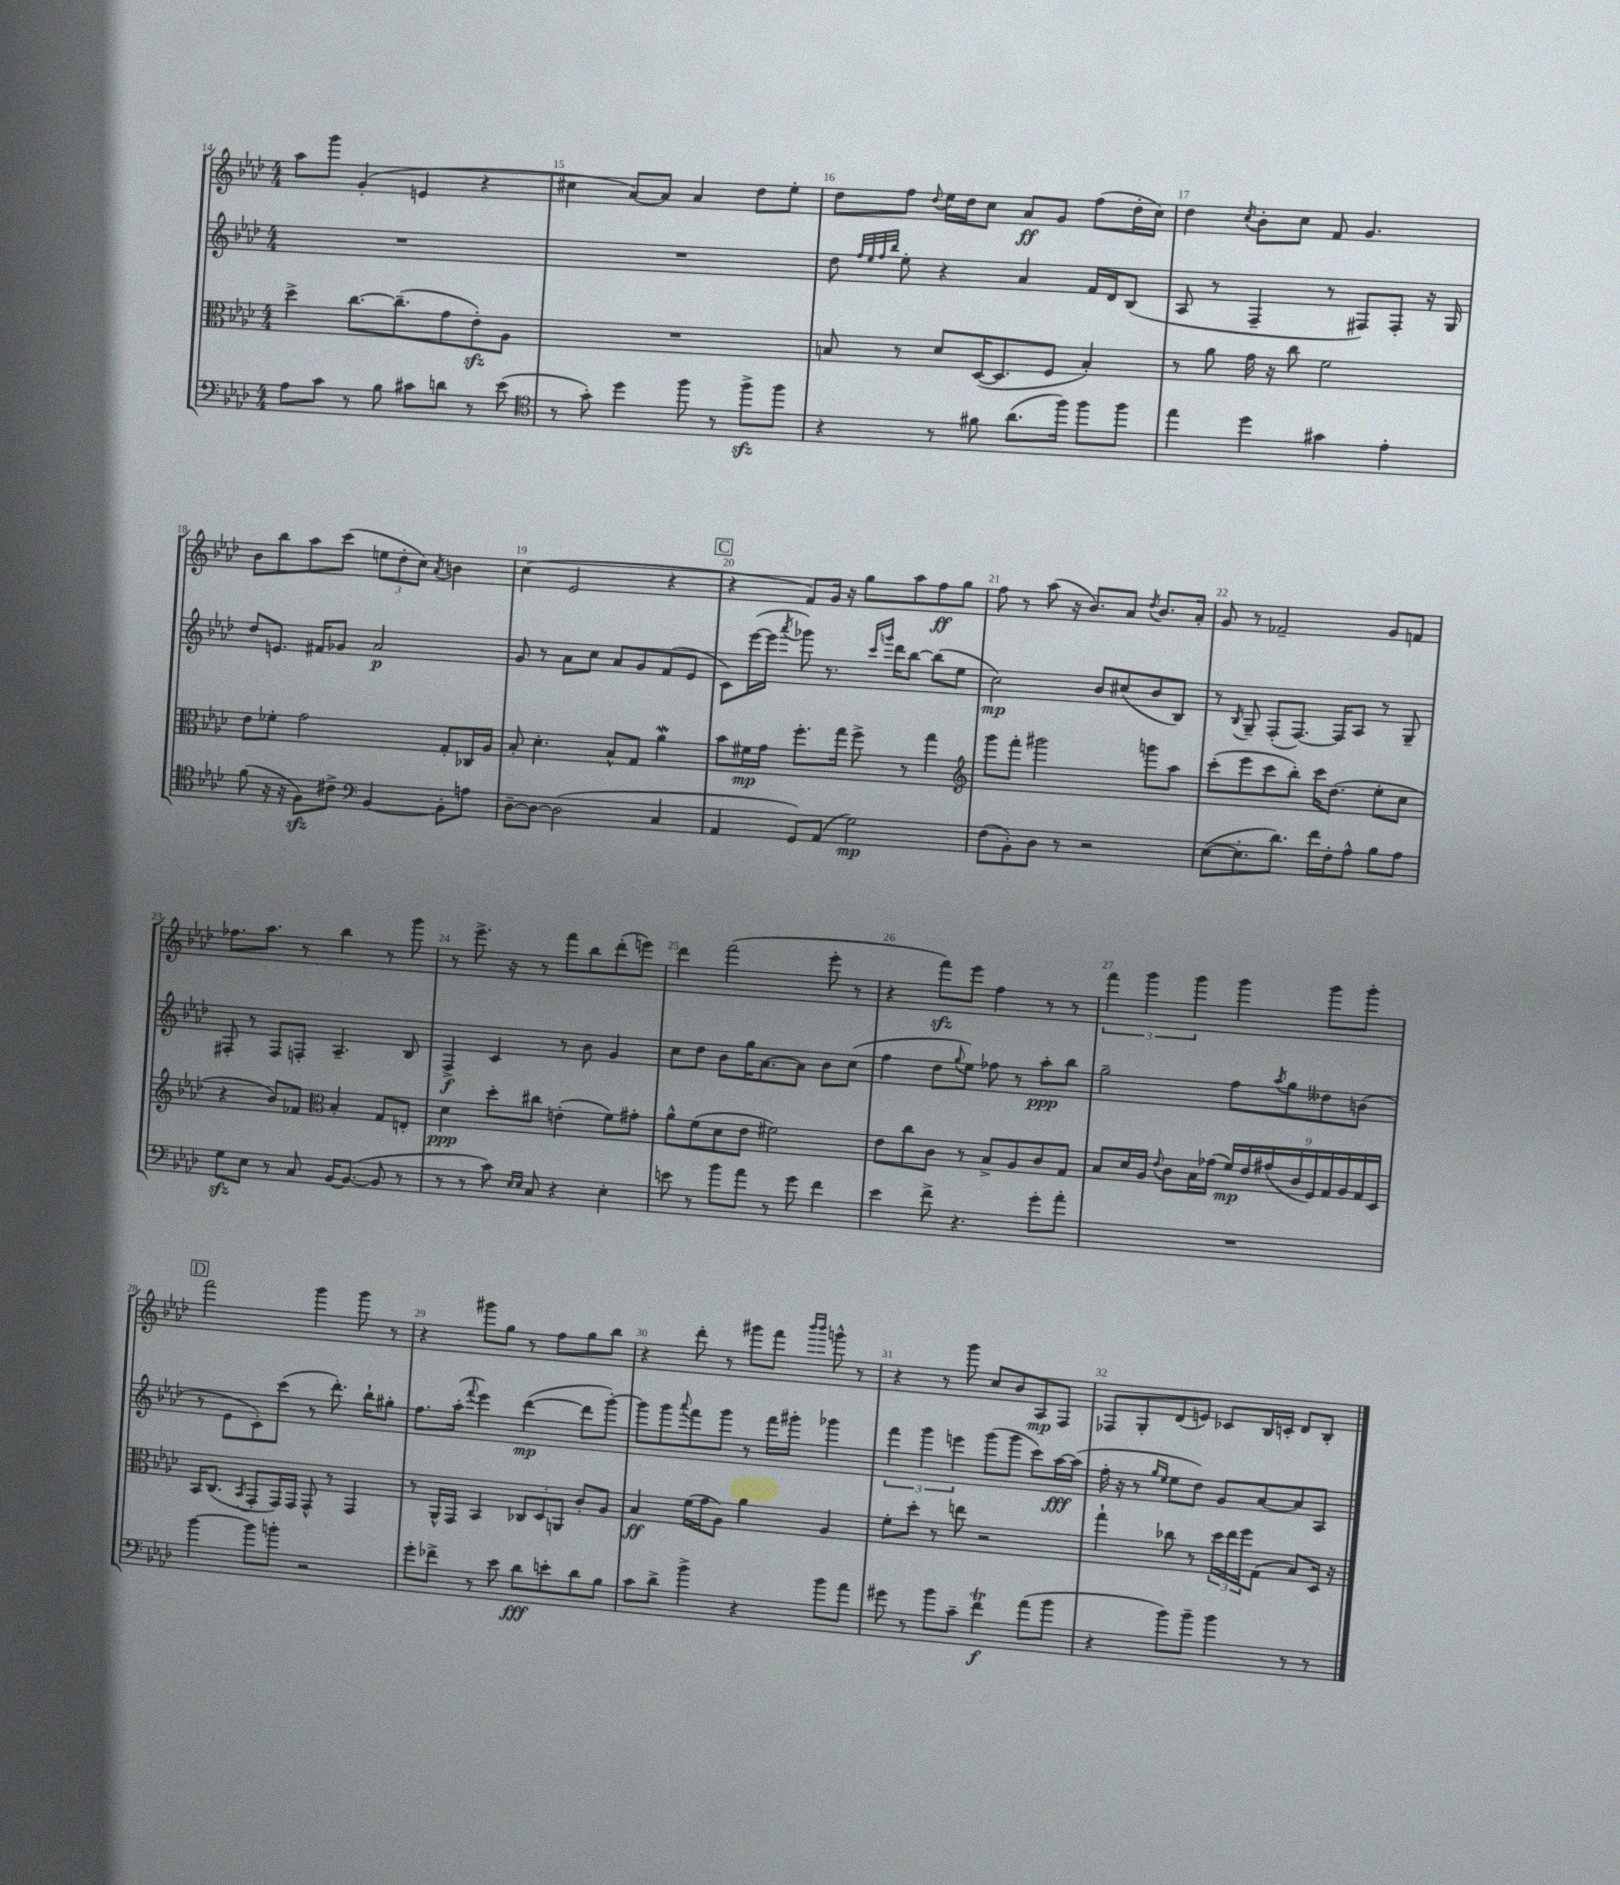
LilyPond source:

<<
\new StaffGroup <<
\new Staff = "s0" {
    \clef treble \key aes \major \numericTimeSignature \time 4/4
    aes''8 g'''8 g'4-.( e'4 r4 |
    cis''4 aes'8~) aes'8 aes'4 des''8 ees''8-. |
    des''8 f''8 \appoggiatura { des''8 } ees''16 des''16 c''8 aes'8\ff g'8 f''8( des''16-. c''16) |
    des''4 \acciaccatura { c''8 } bes'8-. c''8 f'8 g'4. |
    bes'8 bes''8 aes''8 c'''8( \tuplet 3/2 { e''8 des''8-. c''8) } \acciaccatura { aes'8 } b'4 |
    c''4( ees'2 r4 |
    \mark \markup { \box "C" } r4 f'8) g'16 r16 g''8 aes''8 f''8\ff g''8 |
    f''8 r8 aes''8( r16 bes'8.) aes'8 \acciaccatura { des''8 } bes'8. aes'16-. |
    g'8 r8 fes'2-- g'8 f'8 |
    fes''8. aes''8. r8 bes''4 r8 g'''8 |
    r8 ees'''8.-> r16 r8 f'''8 bes''8 des'''8-.( e'''8) |
    des'''4 f'''2( ees'''8-. r8 |
    r4 f'''8\sfz) ees'''8 f''4 r8 r8 |
    \tuplet 3/2 { f'''4 g'''4 g'''4 } g'''4 g'''8 g'''8-. |
    \mark \markup { \box "D" } f'''2 g'''4 g'''8 r8 |
    r4 gis'''8 g''8 r8 f''8 g''8 bes''8 |
    r4 des'''8-. r8 gis'''8 f'''8 \grace { bes'''16 bes'''16 } g'''8-^ r8 |
    r4 r8 g'''8 c''8 bes'8 aes8\mp f8 |
    fes8 g8-. des'8( e'8) ces'8 bes16 c'16-. des'8 bes8-. \bar "|." |
}
\new Staff = "s1" {
    \clef treble \key aes \major \numericTimeSignature \time 4/4
    R1 |
    R1 |
    des''8 \grace { f''32 ees''32 f''32 bes''32 } ees''8-. r4 aes'4 f'16 des'16 bes8( |
    aes8 r8 f4-- r8 fis8) fis8-. r16 g16 |
    des''8 e'8. fis'16 ges'8 aes'2\p |
    g'8 r8 aes'8 c''8 aes'8 g'8 f'8( ees'8 |
    \mark \markup { \box "C" } c'8) ees'''16~( ees'''16 \acciaccatura { aes'''8 } ges'''8) r8. \grace { c'''16 g'''16 } des'''16 bes''8~ bes''8( ees''8 |
    c''2\mp) bes'8 cis''8( bes'8 bes8) |
    r8 \acciaccatura { bes8 } g8-- f8-.( f8.~) f16 aes8 r8 g8-- |
    fis8-. r8 fis8 f8-. aes4.-- bes8 |
    f4->\f c'4 r8 bes'8 g'4 |
    c''8 des''8 bes'8 g''16 aes'8.~ aes'8 bes'8 c''8( |
    f''4 des''8 \appoggiatura { g''8 } ees''8) fes''8 r8 aes''8-.\ppp bes''8 |
    g''2-- f''8 \acciaccatura { aes''8 } g''8 deses''8 b'8( |
    \mark \markup { \box "D" } r8 ees'8 c'8-.) c'''8( r8 des'''8.-.) bes''16-! gis''8-. |
    f''8. aes''16-.( \appoggiatura { f'''8 } ees'''4) des'''4~\mp( des'''8 g'''8~-.) |
    g'''8 g'''8 \appoggiatura { aes'''8 } f'''8 g'''8 r8 f'''16 gis'''16-. ges'''4 |
    \tuplet 3/2 { f'''4 g'''4 e'''4 } g'''8( g'''8 c'''8) aes''16~\fff aes''16( |
    f''16-. r16 r8 \grace { g''16 ees''16 } ees''8 des''8) g'8 aes'8~ aes'8 aes8 \bar "|." |
}
\new Staff = "s2" {
    \clef alto \key aes \major \numericTimeSignature \time 4/4
    des''4-> c''8.~ c''8.--( g'8 ees'8-.\sfz) aes8 |
    R1 |
    b8 r8 des'8 des16~( des8. f8 b4-.) |
    r8 aes'8 g'16 r16 c''8 f'2 |
    ees'8 fes'8-. g'2 g8-. ces16 aes16 |
    bes8-. des'4.-. bes8-^ g8 aes'4\mordent |
    \mark \markup { \box "C" } bes'8 fis'16\mp g'16 f''8.-. g''16 f''8-> r8 g''4 |
    \clef treble g'''8 f'''8-. gis'''2 g'''8 aes''8 |
    c'''8-.( ees'''8 c'''8 bes''8-.) c'''16 des''8.( ees''8-. c''8 |
    r4 bes'8) fes'8 \clef alto bes4-. g8 e8-. |
    des'4\ppp des''8-. cis''8 e'4-.( f'8) gis'8-. |
    aes'8-^ f'8( des'8 ees'8 fis'2) |
    ees'8 c''8 c'8 r8 bes8-> aes8 c'8 g8 |
    bes8 des'16 aes16 \appoggiatura { ees'8 } c'8 bes16 ges'16( \tuplet 9/8 { f'16\mp) ees'16 gis'16( c'16 f16) g16 aes16 g16 des16 } |
    \mark \markup { \box "D" } bes,16 c8.( \acciaccatura { bes,8 } g,8-. g,16) g,16 g,8-^ r8 g,4 |
    r8 aes,16-^ g,16 bes,4 \tuplet 3/2 { ces8 des8 a,8 } c'8-. aes8 |
    bes4\ff f'16( g'16 aes8) aes'4 aes4 |
    f'8-. des''8-. r8 e''8 r2 |
    g''4-! ces''8 r8 \tuplet 3/2 { des''16 ees''16 f''16 } g8( bes8) des16 r16 \bar "|." |
}
\new Staff = "s3" {
    \clef bass \key aes \major \numericTimeSignature \time 4/4
    aes8 c'8 r8 bes8 cis'8 d'8 r8 ees'8( |
    \clef tenor r8 g'8-.) des''4 f''8 r8 f''8->\sfz f''8 |
    r4 r8 fis'8 aes'8.( f''16) f''8 f''8 |
    ees''4 des''4 gis'4 ees'4-. |
    f'8( r16 r16 f8\sfz) cis'8-> \clef bass bes,4~ bes,8-. a8 |
    des8~-- des8~ des2( c4 |
    \mark \markup { \box "C" } aes,4 g,8) aes,8( g2\mp) |
    f8( bes,8-.) des8 r8 r2 |
    ees8~( ees8.-. des'8.) f'16 f16-. aes8-^ bes8 aes8 |
    g8\sfz ees8 r8 c8 bes,16~ bes,8.~( bes,8 r8 |
    r8 r8 c'8) \grace { ees16 ees16 } c8 r4 ees4-. |
    e'8 r8 bes'8 aes'8 r8 g'8 f'4 |
    ees'4 f'8-> r4. g'8-. aes'8-. |
    R1 |
    \mark \markup { \box "D" } bes'4~ bes'8 b'8-. r2 |
    g'8-. fes'8-> r8 ees'8 des'8\fff e'8-. des'8 bes8 |
    c'8 des'8-> bes'4-> r4 bes'8 aes'8 |
    gis'8 r8 bes'8 c'8-- f'4\trill\f aes'8( bes'8 |
    r4 bes'8) bes'8-- bes'4 r8 r8 \bar "|." |
}
>>
>>
\layout { \context { \Score currentBarNumber = #14 \override BarNumber.break-visibility = ##(#f #t #t) barNumberVisibility = #all-bar-numbers-visible } }
